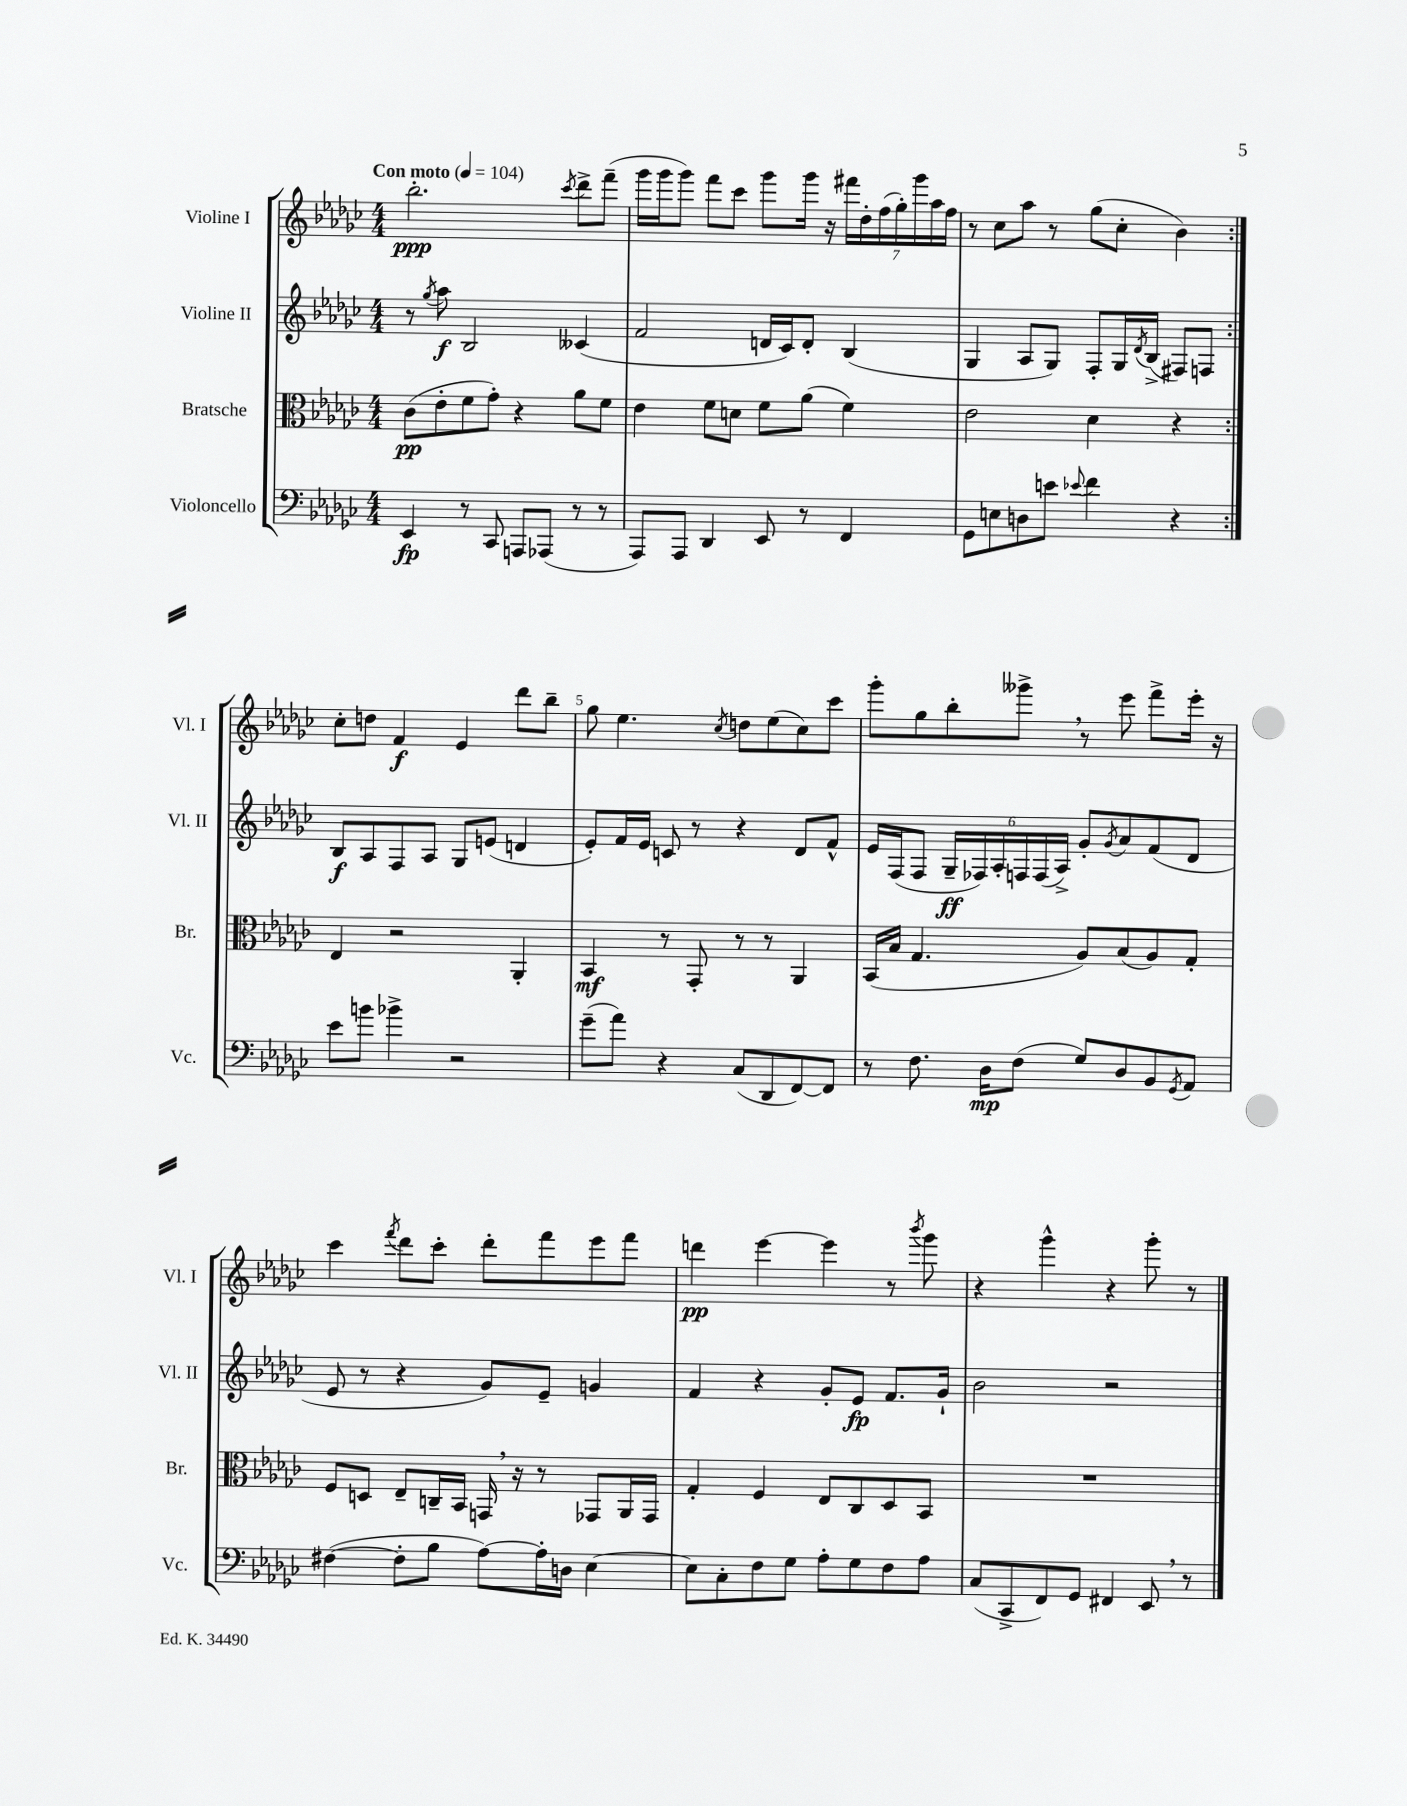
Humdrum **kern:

**kern	**dynam	**kern	**dynam	**kern	**dynam	**kern	**dynam
*part4	*part4	*part3	*part3	*part2	*part2	*part1	*part1
*staff4	*staff4	*staff3	*staff3	*staff2	*staff2	*staff1	*staff1
*I"Violoncello	*	*I"Bratsche	*	*I"Violine II	*	*I"Violine I	*
*I'Vc.	*	*I'Br.	*	*I'Vl. II	*	*I'Vl. I	*
*clefF4	*	*clefC3	*	*clefG2	*	*clefG2	*
*k[b-e-a-d-g-c-]	*	*k[b-e-a-d-g-c-]	*	*k[b-e-a-d-g-c-]	*	*k[b-e-a-d-g-c-]	*
*M4/4	*	*M4/4	*	*M4/4	*	*M4/4	*
*MM104	*	*MM104	*	*MM104	*	*MM104	*
=1	=1	=1	=1	=1	=1	=1	=1
!	!	!	!	!	!	!LO:TX:a:B:t=Con moto	!
4EE-/	fp	(8c-\L	pp	8r	.	2.bb-'\	ppp
.	.	.	.	8qgg-/	.	.	.
.	.	8e-'\	.	8aa-\	f	.	.
8r	.	8f\	.	2B-/	.	.	.
8CC-/	.	8g-'\J)	.	.	.	.	.
8AAAn/L	.	4r	.	.	.	.	.
(8AAA-X/J	.	.	.	.	.	.	.
.	.	.	.	.	.	8qccc-/	.
8r	.	8a-\L	.	(4c--X/	.	8ddd-^\L	.
8r	.	8f\J	.	.	.	(8fff~\J	.
=2	=2	=2	=2	=2	=2	=2	=2
8AAA-/L)	.	4e-\	.	2f/	.	16ggg-\LL	.
.	.	.	.	.	.	16ggg-\J	.
8AAA-/J	.	.	.	.	.	8ggg-\J)	.
4DD-/	.	8f\L	.	.	.	8fff\L	.
.	.	8dn\J	.	.	.	8ccc-\J	.
8EE-/	.	8f\L	.	16dn/LL	.	8ggg-\L	.
.	.	.	.	16c-/J)	.	.	.
8r	.	(8a-\J	.	8d'/J	.	16ggg-\Jk	.
.	.	.	.	.	.	16r	.
4FF/	.	4f\)	.	(4B-/	.	28fff#X\LL	.
.	.	.	.	.	.	28dd-'\	.
.	.	.	.	.	.	(28ff\	.
.	.	.	.	.	.	28gg-'\)	.
.	.	.	.	.	.	28ggg-\	.
.	.	.	.	.	.	28aa-\	.
.	.	.	.	.	.	28ff\JJ	.
=3	=3	=3	=3	=3	=3	=3	=3
8GG-\L	.	2e-\	.	4G-/	.	8r	.
8En\	.	.	.	.	.	8cc-\L	.
8Dn\	.	.	.	8A-/L	.	8aa-\J	.
8en\J	.	.	.	8G-/J)	.	8r	.
8qqe-X/	.	.	.	.	.	.	.
4f\	.	4d-\	.	8F'/L	.	(8gg-\L	.
.	.	.	.	16G-/L	.	8cc-'\J	.
.	.	.	.	8qd-/	.	.	.
.	.	.	.	(16B-^/JJ	.	.	.
4r	.	4r	.	8F#X/L)	.	4b-\)	.
.	.	.	.	8Fn/J	.	.	.
!!LO:LB:g=z
=4:|!	=4:|!	=4:|!	=4:|!	=4:|!	=4:|!	=4:|!	=4:|!
8e-\L	.	4E-/	.	8B-/L	f	8cc-'\L	.
8bn\J	.	.	.	8A-/	.	8ddn\J	.
4b-X^\	.	2r	.	8F/	.	4f/	f
.	.	.	.	8A-/J	.	.	.
2r	.	.	.	8G-/L	.	4e-/	.
.	.	.	.	(8en/J	.	.	.
.	.	4AA-'/	.	4dn/	.	8ddd-\L	.
.	.	.	.	.	.	8bb-~\J	.
=5	=5	=5	=5	=5	=5	=5	=5
(8g-~\L	.	4BB-/	mf	8e-'/L)	.	8gg-\	.
8a-\J)	.	.	.	16f/L	.	4.ee-\	.
.	.	.	.	16e-/JJ	.	.	.
4r	.	8r	.	8cn/	.	.	.
.	.	8GG-'/	.	8r	.	.	.
.	.	.	.	.	.	8qcc-/	.
(8C-/L	.	8r	.	4r	.	8ddn\L	.
8DD-/	.	8r	.	.	.	(8ee-\	.
[8FF/)	.	4AA-/	.	8d-/L	.	8cc-\)	.
8FF/J]	.	.	.	8f^^/J	.	8ccc-\J	.
=6	=6	=6	=6	=6	=6	=6	=6
8r	.	(16BB-/LL	.	16e-/LL	.	8ggg-'\L	.
.	.	16B-/JJ	.	(16F/J	.	.	.
8.F\	.	4.G-/	.	8F/J	.	8gg-\	.
.	.	.	.	24G-~/LL	ff	8bb-'\	.
.	.	.	.	24F-X/)	.	.	.
16D-\KL	mp	.	.	.	.	.	.
.	.	.	.	24A-'/	.	.	.
(8F\J	.	.	.	24Fn/	.	8ggg--X^,\J	.
.	.	.	.	(24F/	.	.	.
.	.	.	.	24A-^/JJ)	.	.	.
8G-/L)	.	8A-/L)	.	8g-'/L	.	8r	.
.	.	.	.	8qg-/	.	.	.
8D-/	.	(8B-/	.	8a-/	.	8eee-\	.
8BB-/	.	8A-/)	.	(8f/	.	8fff^\L	.
8qGG-/	.	.	.	.	.	.	.
8AA-/J	.	8G-'/J	.	8d-/J	.	16eee-'\Jk	.
.	.	.	.	.	.	16r	.
!!LO:LB:g=z
=7	=7	=7	=7	=7	=7	=7	=7
([4F#X\	.	8F/L	.	8e-/	.	4ccc-\	.
.	.	8Dn/J	.	8r	.	.	.
.	.	.	.	.	.	8qfff/	.
8F#'\L]	.	8E-~/L	.	4r	.	8ddd-\L	.
8B-\J	.	16Cn~/L	.	.	.	8ccc-'\J	.
.	.	16BB-/JJ	.	.	.	.	.
[8A-\L)	.	16GGn,/	.	8g-/L)	.	8ddd-'\L	.
.	.	16r	.	.	.	.	.
16A-'\L]	.	8r	.	8e-~/J	.	8fff\	.
16Dn\JJ	.	.	.	.	.	.	.
[4E-\	.	8GG-X/L	.	4gn/	.	8eee-\	.
.	.	16AA-/L	.	.	.	8fff\J	.
.	.	16GG-/JJ	.	.	.	.	.
=8	=8	=8	=8	=8	=8	=8	=8
8E-\L]	.	4G-'/	.	4f/	.	4dddn\	pp
8C-'\	.	.	.	.	.	.	.
8F\	.	4F/	.	4r	.	[4eee-\	.
8G-\J	.	.	.	.	.	.	.
8A-'\L	.	8E-/L	.	8g-'/L	.	4eee-\]	.
8G-\	.	8C-/	.	8e-/J	fp	.	.
8F\	.	8D-/	.	8.f/L	.	8r	.
.	.	.	.	.	.	8qbbb-/	.
8A-\J	.	8BB-/J	.	.	.	8ggg-\	.
.	.	.	.	16g-`/Jk	.	.	.
=9	=9	=9	=9	=9	=9	=9	=9
(8C-/L	.	1r	.	2b-\	.	4r	.
8CC-^/	.	.	.	.	.	.	.
8FF/)	.	.	.	.	.	4ggg-^^\	.
8GG-/J	.	.	.	.	.	.	.
4FF#X/	.	.	.	2r	.	4r	.
8EE-,/	.	.	.	.	.	8ggg-'\	.
8r	.	.	.	.	.	8r	.
==	==	==	==	==	==	==	==
*-	*-	*-	*-	*-	*-	*-	*-
